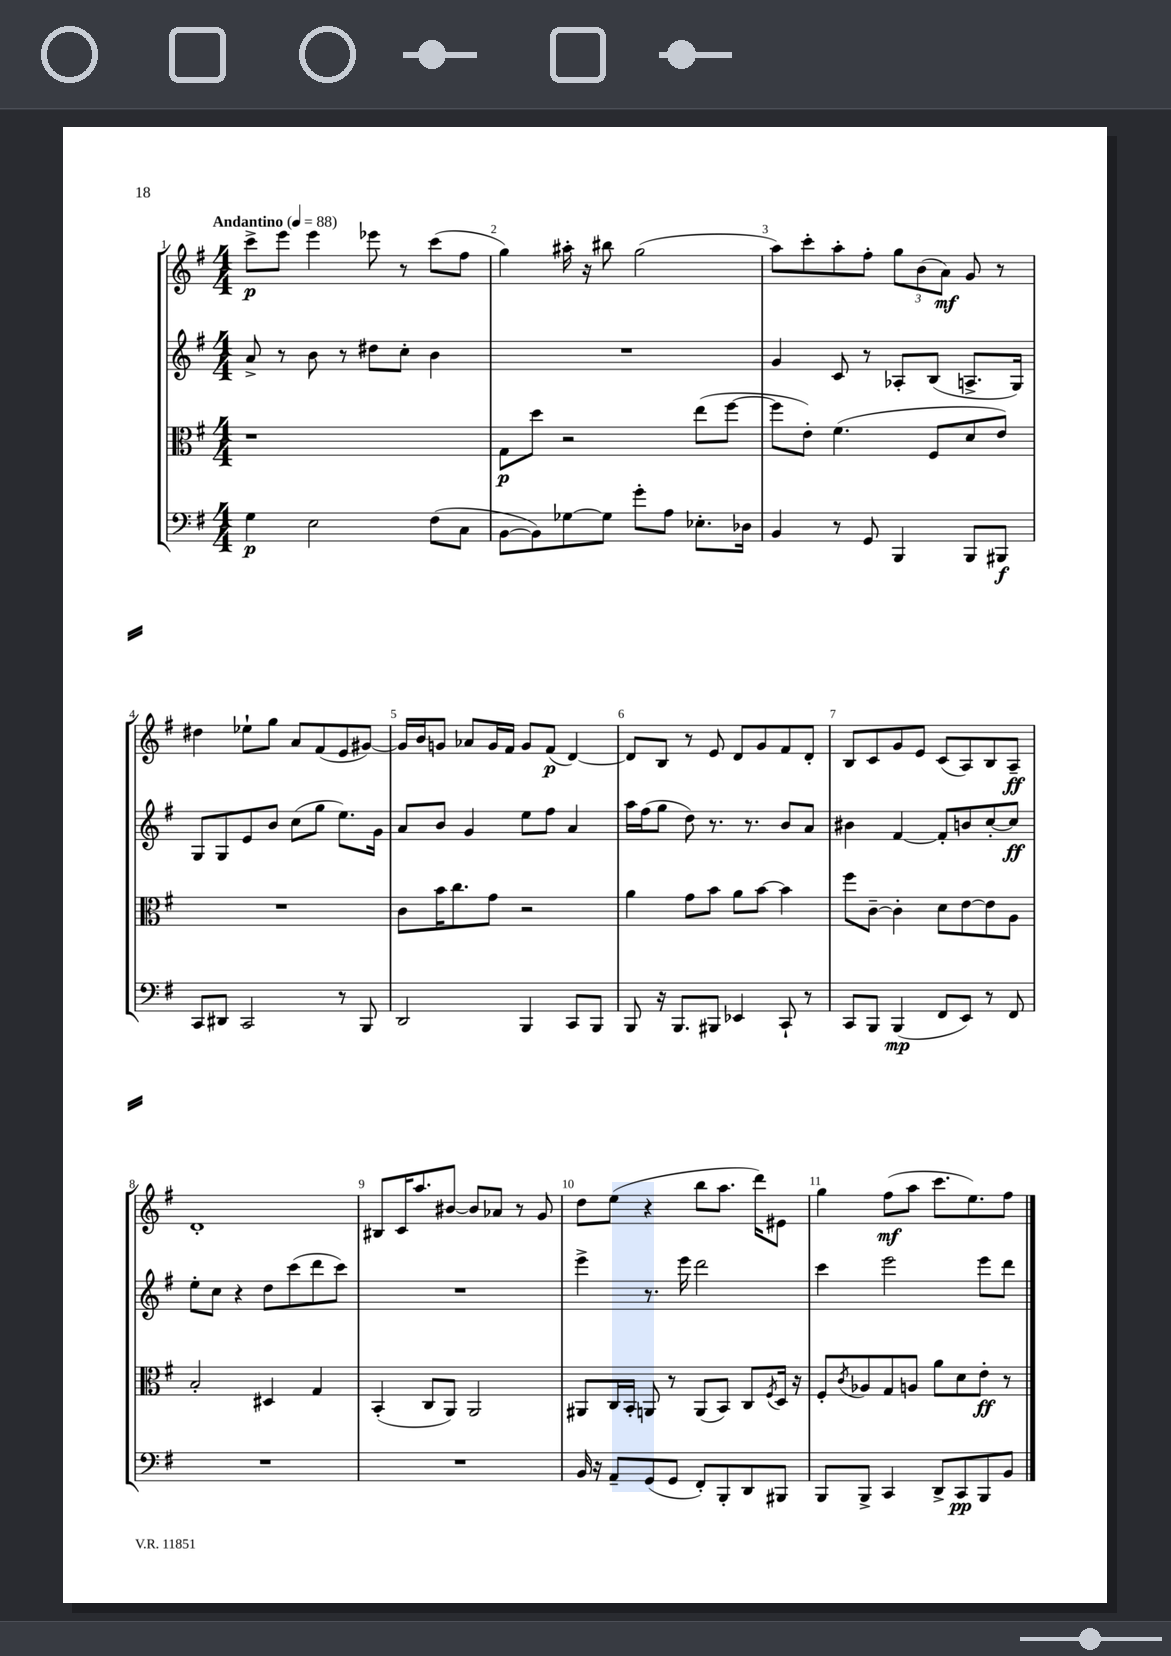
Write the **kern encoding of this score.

**kern	**kern	**kern	**kern
*staff4	*staff3	*staff2	*staff1
*clefF4	*clefC3	*clefG2	*clefG2
*k[f#]	*k[f#]	*k[f#]	*k[f#]
*M4/4	*M4/4	*M4/4	*M4/4
*MM88	*MM88	*MM88	*MM88
4G\	1r	8a^/	8ccc^\L
.	.	8r	8eee\J
2E\	.	8b\	4eee\
.	.	8r	.
.	.	8dd#\L	8eee-\
.	.	8cc'\J	8r
(8F#\L	.	4b\	(8ccc\L
8C\J	.	.	8ff#\J
=	=	=	=
[8BB\L	8G\L	1r	4gg\)
8BB\])	8dd\J	.	.
[8G-\	2r	.	16aa#'\
.	.	.	16r
8G-\]J	.	.	8bb#\
8g'\L	.	.	(2gg\
8A\J	.	.	.
8.E-'\L	(8ee\L	.	.
.	[8ff#\J	.	.
16D-\Jk	.	.	.
=	=	=	=
4BB/	8ff#\]L	4g/	8aa\L)
.	8e'\J)	.	8ccc'\
8r	(4.f#\	8c/	8aa'\
8GG/	.	8r	8ff#'\J
4BBB/	.	8A-'/L	12gg\L
.	.	.	(12b\
.	8F#/L	(8B/J	.
.	.	.	12a\J)
8BBB/L	8d/	8.A^/L	8g/
8BBB#/J	8e/J)	.	8r
.	.	16G/Jk)	.
=	=	=	=
8CC/L	1r	8G/L	4dd#\
8DD#/J	.	8G/	.
2CC/	.	8e/	8ee-`\L
.	.	8b/J	8gg\J
.	.	(8cc\L	8a/L
.	.	8gg\J	(8f#/
8r	.	8.ee\L)	8e/
8BBB/	.	.	[8g#/J)
.	.	16g\Jk	.
=	=	=	=
2DD/	8c\L	8a/L	16g#/]LL
.	.	.	16b/J
.	16b\K	8b/J	8g/J
.	8.cc\	.	.
.	.	4g/	8a-/L
.	8g\J	.	16g/L
.	.	.	16f#/JJ
4BBB/	2r	8ee\L	8g/L
.	.	8ff#\J	(8f#/J
8CC/L	.	4a/	[4d/)
8BBB/J	.	.	.
=	=	=	=
8BBB/	4a\	16aa\LL	8d/]L
.	.	(16ff#\J	.
16r	.	8gg\J	8B/J
8.BBB/L	.	.	.
.	8g\L	8dd\)	8r
8BBB#/J	8b\J	8.r	8e/
4EE-/	8a\L	.	8d/L
.	.	8.r	.
.	[8b\J	.	8g/
8CC`/	4b\]	8b/L	8f#/
8r	.	8a/J	8d'/J
=	=	=	=
8CC/L	8ff#\L	4b#\	8B/L
8BBB/J	[8c~\J	.	8c/
(4BBB/	4c'\]	[4f#/	8g/
.	.	.	8e/J
8FF#/L	8d\L	8f#'/]L	(8c/L
8EE/J)	[8e\	8b/	8A/)
8r	8e\]	[8cc'/	8B/
8FF#/	8A\J	8cc/]J	8A~/J
=	=	=	=
1r	2B'/	8ee'\L	1d'
.	.	8cc\J	.
.	.	4r	.
.	4D#/	8dd\L	.
.	.	(8ccc\	.
.	4G/	8ddd\	.
.	.	8ccc\J)	.
=	=	=	=
1r	(4BB'/	1r	8B#/L
.	.	.	16c/K
.	.	.	8.aa/
.	8C/L	.	.
.	8AA/J)	.	[8b#/J
.	2AA/	.	8b#/]L
.	.	.	8a-/J
.	.	.	8r
.	.	.	8g/
=	=	=	=
16BB/	8AA#/L	4eee^\	8dd\L
16r	.	.	.
8AA~/L	16C/L	.	(8ee\J
.	16BB'/JJ	.	.
(8GG/	8AA/	8.r	4r
8GG/J	8r	.	.
.	.	16eee\	.
8FF#'/L)	(8AA/L	2ddd\	8bb\L
8BBB'/	8BB/J)	.	8.aa\J
8DD/	8C/L	.	.
.	.	.	16ddd\LK)
.	8qF#/	.	.
8BBB#/J	16D/Jk	.	8e#\J
.	16r	.	.
=	=	=	=
8BBB/L	8F#'/L	4ccc\	4gg\
.	8qc/	.	.
8BBB^/J	8A-/	.	.
4CC/	8G/	2eee\	(8ff#\L
.	8A/J	.	8aa\J
8DD^/L	8a\L	.	8.ccc\L
8CC/	8d\	.	.
.	.	.	8.ee\)
8BBB/	8e'\J	8eee\L	.
8BB/J	8r	8ddd\J	8ff#\J
==	==	==	==
*-	*-	*-	*-
